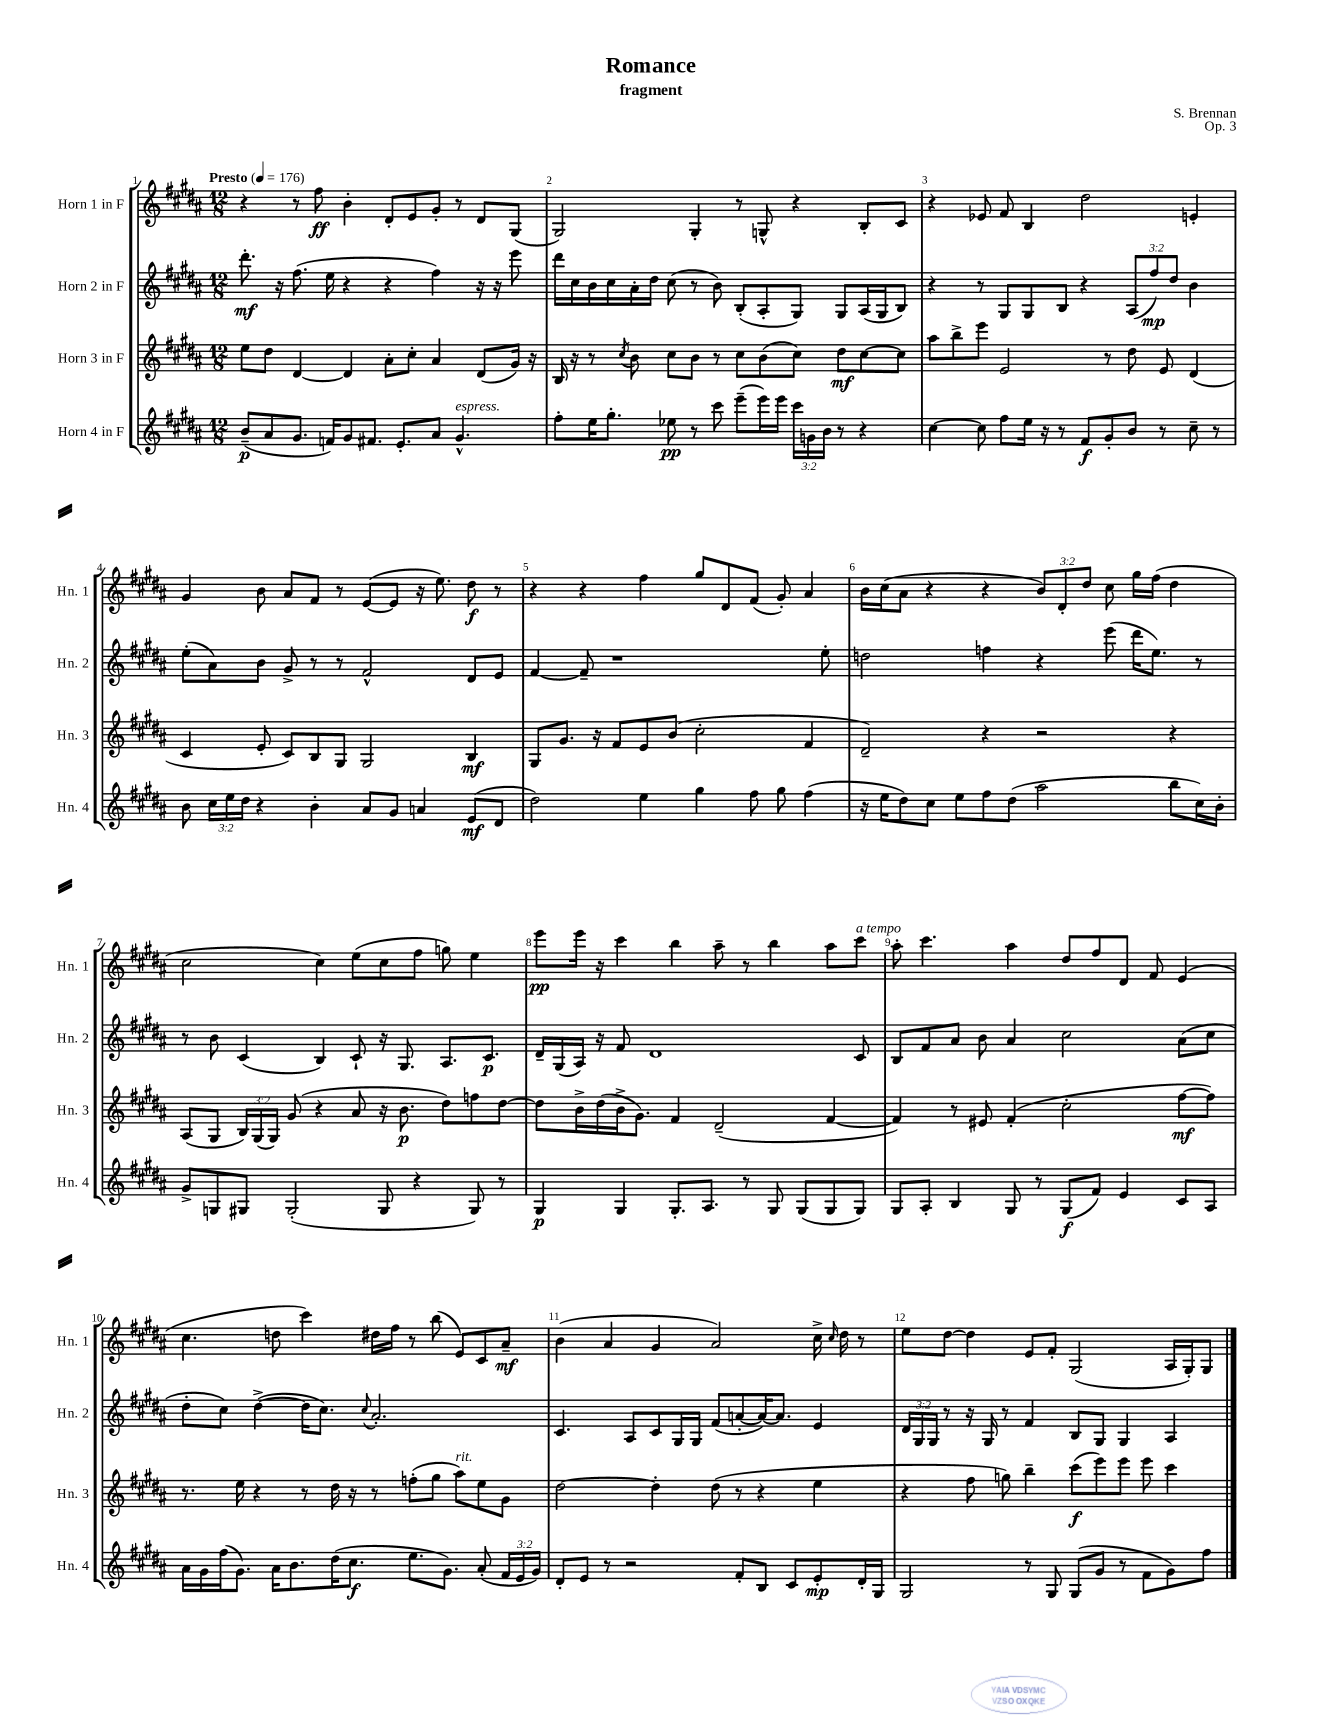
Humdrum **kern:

**kern	**kern	**kern	**kern
*staff4	*staff3	*staff2	*staff1
*clefG2	*clefG2	*clefG2	*clefG2
*k[f#c#g#d#a#]	*k[f#c#g#d#a#]	*k[f#c#g#d#a#]	*k[f#c#g#d#a#]
*M12/8	*M12/8	*M12/8	*M12/8
*MM176	*MM176	*MM176	*MM176
(8b~	8ee	8.ddd#'	4r
8a#	8dd#	.	.
.	.	16r	.
8.g#	[4d#	(8.ff#	8r
.	.	.	8ff#
16f)	.	16ee	.
8g#	4d#]	4r	4b'
8.f#	.	.	.
.	8a#'	4r	8d#'
8.e'	.	.	.
.	8cc#'	.	8e
8a#	4a#	4ff#)	8g#'
4.g#^^	.	.	8r
.	(8d#	16r	8d#
.	.	16r	.
.	16g#)	8eee	(8G#
.	16r	.	.
=	=	=	=
8ff#'	16B	16ddd#	2G#)
.	16r	16cc#	.
16ee	8r	16b	.
8.gg#'	.	16cc#	.
.	8qcc#	.	.
.	8b	16a#'	.
.	.	16dd#	.
8ee-	8cc#	(8cc#	.
8r	8b	8r	4G#'
8ccc#	8r	8b)	.
(8eee~	8cc#	(8B'	8r
16eee)	(8b	8A#'	8G^^
16eee	.	.	.
24ccc#	8cc#)	8G#)	4r
24g	.	.	.
24b	.	.	.
8r	8dd#	8G#	.
4r	[8cc#	(16A#	8B'
.	.	16G#	.
.	8cc#]	8B)	8c#
=	=	=	=
[4cc#	8aa#	4r	4r
.	8bb^	.	.
8cc#]	8eee	8r	8e-
8ff#	2e	8G#	8f#
16ee	.	8G#	4B
16r	.	.	.
8r	.	8B	.
8f#	.	4r	2dd#
8g#'	8r	.	.
8b	8dd#	(12A#	.
.	.	12ff#)	.
8r	8e	.	.
.	.	12dd#	.
8cc#~	(4d#	4b	4e'
8r	.	.	.
=	=	=	=
8b	4c#	(8ee'	4g#
24cc#	.	8a#)	.
24ee	.	.	.
24dd#	.	.	.
4r	8e'	8b	8b
.	8c#)	8g#^	8a#
4b'	8B	8r	8f#
.	8G#	8r	8r
8a#	2G#	2f#^^	([8e
8g#	.	.	8e]
4a	.	.	16r
.	.	.	8.ee)
(8e	4B	8d#	8dd#
8d#	.	8e	8r
=	=	=	=
2dd#)	8G#	[4f#	4r
.	8.g#	.	.
.	.	8f#~]	4r
.	16r	.	.
.	8f#	1r	.
4ee	8e	.	4ff#
.	(8b	.	.
4gg#	2cc#'	.	8gg#
.	.	.	8d#
8ff#	.	.	(8f#
8gg#	.	.	8g#')
(4ff#	4f#	.	4a#
.	.	8ee'	.
=	=	=	=
16r	2d#~)	2dd	16b
16ee	.	.	(16cc#
8dd#)	.	.	8a#
8cc#	.	.	4r
8ee	.	.	.
8ff#	4r	4ff	4r
(8dd#	.	.	.
2aa#	2r	4r	12b)
.	.	.	12d#'
.	.	.	12dd#
.	.	(8eee	8cc#
.	.	16ddd#	16gg#
.	.	8.ee)	(16ff#
8bb	4r	.	4dd#
16cc#)	.	8r	.
16b'	.	.	.
=	=	=	=
8g#^	(8A#	8r	2cc#
8G	8G#	8b	.
8G#	24B)	(4c#	.
.	(24G#	.	.
.	24G#)	.	.
(2G#'	(8g#	.	.
.	4r	4B)	4cc#)
.	8a#	8c#`	(8ee
8G#	16r	16r	8cc#
.	8.b	8.G#	.
4r	.	.	8ff#
.	8dd#)	8.A#	8gg)
8G#)	8ff	.	4ee
.	.	8.c#	.
8r	[8dd#	.	.
=	=	=	=
4G#	8dd#]	16d#~	8eee
.	.	(16G#	.
.	16b^	16A#)	16eee
.	(16dd#	16r	16r
4G#	16b^	8f#	4ccc#
.	8.g#)	.	.
.	.	1d#	.
8.G#'	4f#	.	4bb
8.A#	.	.	.
.	(2d#~	.	8aa#~
8r	.	.	8r
8G#	.	.	4bb
(8G#	.	.	.
8G#	[4f#	.	8aa#
8G#)	.	8c#	8ccc#
=	=	=	=
8G#	4f#])	8B	8aa#'
8A#'	.	8f#	4.ccc#
4B	8r	8a#	.
.	8e#	8b	.
8G#	(4f#'	4a#	4aa#
8r	.	.	.
(8G#	2cc#'	2cc#	8dd#
8f#)	.	.	8ff#
4e	.	.	8d#
.	.	.	8f#
8c#	[8ff#	(8a#	(4e
8A#	8ff#])	8cc#	.
=	=	=	=
16a#	8.r	8dd#'	4.cc#
16g#	.	.	.
(16ff#	.	8cc#)	.
8.g#)	16ee	.	.
.	4r	([4dd#^	.
16a#	.	.	8dd
8.b	.	.	.
.	8r	16dd#]	4ccc#)
.	.	8.cc#)	.
(16dd#	16dd#	.	.
8.cc#	16r	.	.
.	.	8qqcc#	.
.	8r	2.a#'	16dd#
.	.	.	16ff#
8.ee	(8ff'	.	8r
.	8gg#	.	(8bb
8.g#)	.	.	.
.	8aa#)	.	8e)
(8a#'	8ee	.	8c#
24f#	8g#	.	8a#~
24e	.	.	.
24g#)	.	.	.
=	=	=	=
8d#'	[2dd#	4.c#	(4b
8e	.	.	.
8r	.	.	4a#
2r	.	8A#	.
.	4dd#']	8c#	4g#
.	.	16G#	.
.	.	16G#	.
.	(8dd#	(8f#	2a#)
8f#'	8r	[8a'	.
8B	4r	16a_)	.
.	.	8.a]	.
8c#	.	.	.
8e'	4ee	4e	16cc#^
.	.	.	16qqcc#
.	.	.	16dd#
16d#'	.	.	8r
16G#	.	.	.
=	=	=	=
2G#	4r	24d#	8ee
.	.	24G#	.
.	.	24G#	.
.	.	8r	[8dd#
.	8ff#	16r	4dd#]
.	.	16G#	.
.	8gg)	8r	.
8r	4bb~	4f#	8e
8G#	.	.	8f#'
(8G#	(8ccc#	8B	(2G#
8g#	8eee)	8G#	.
8r	8eee	4G#	.
8f#	8eee	.	.
8g#)	4ccc#	4A#	16A#
.	.	.	16G#')
8ff#	.	.	8G#
==	==	==	==
*-	*-	*-	*-
